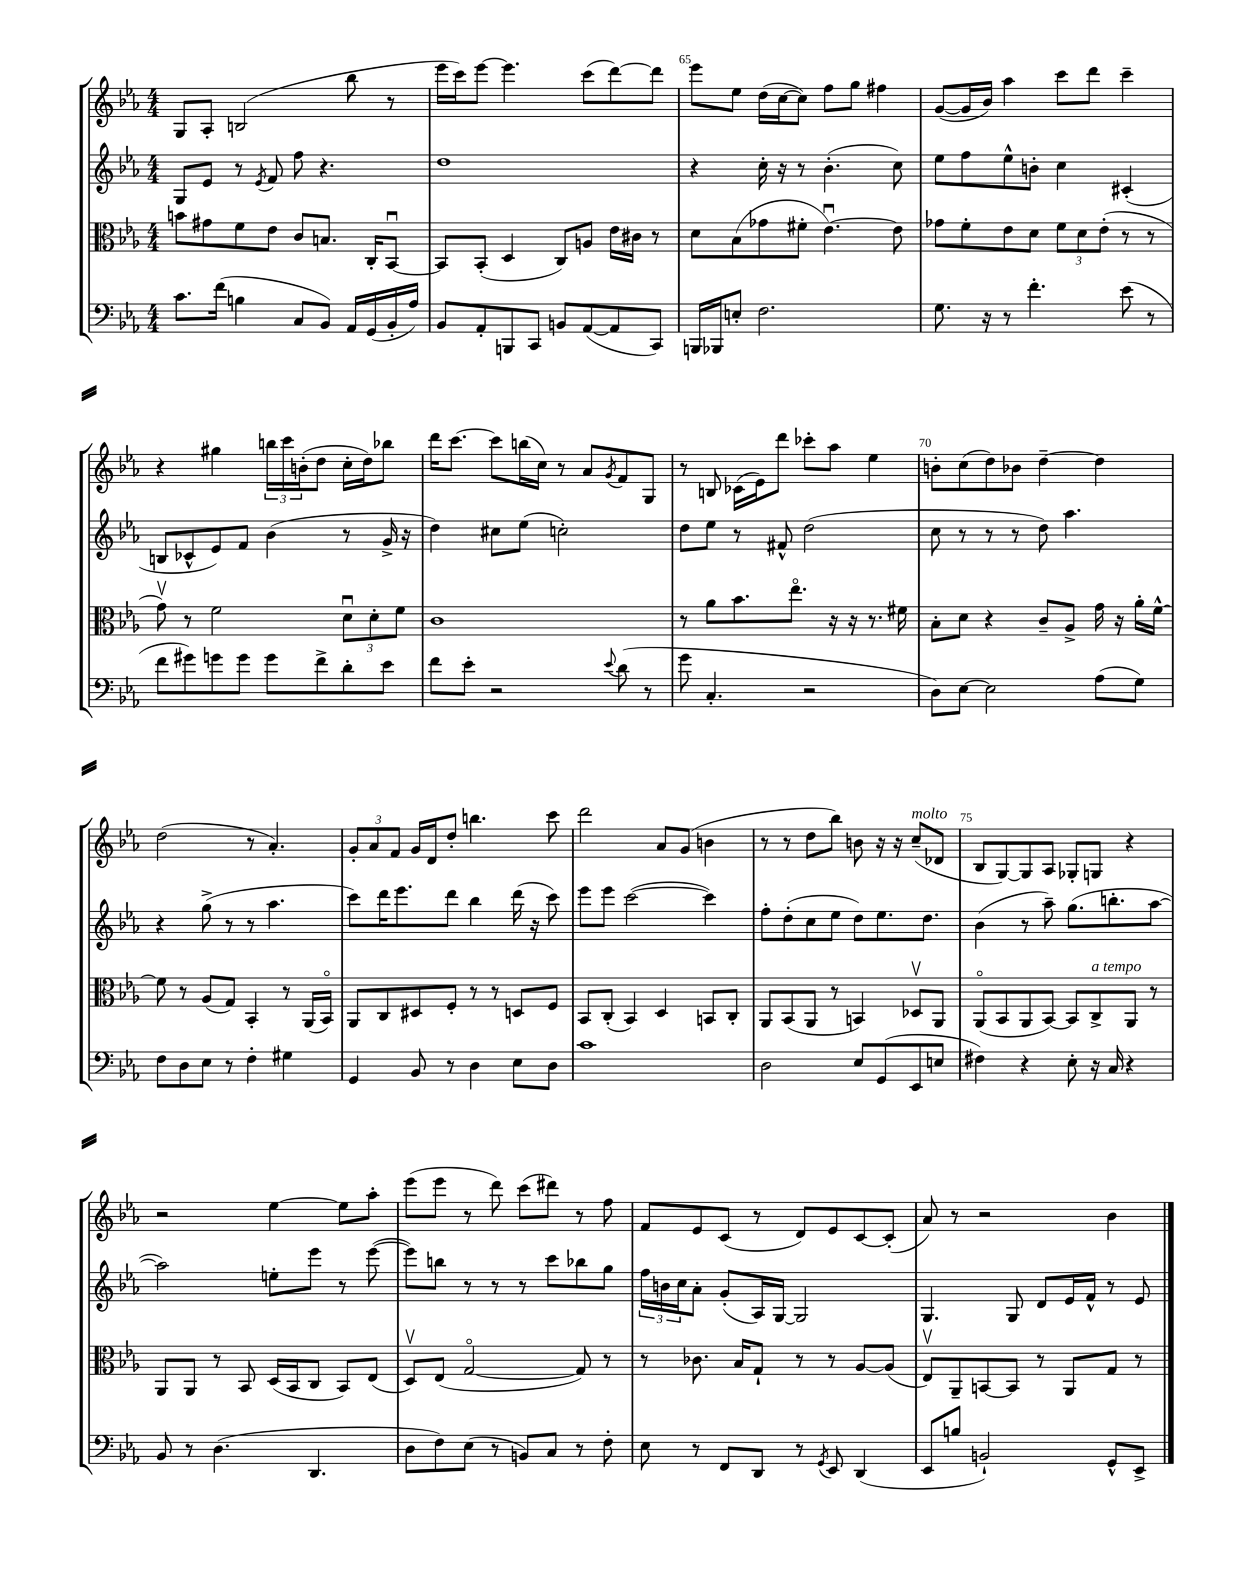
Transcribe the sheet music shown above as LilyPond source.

<<
\new StaffGroup <<
\new Staff = "s0" {
    \clef treble \key ees \major \numericTimeSignature \time 4/4
    g8 aes8-. b2( bes''8 r8 |
    ees'''16 c'''16) ees'''8~ ees'''4. c'''8( d'''8~) d'''8 |
    ees'''8 ees''8 d''16( c''16~ c''8) f''8 g''8 fis''4 |
    g'8~( g'16 bes'16) aes''4 c'''8 d'''8 c'''4-- |
    r4 gis''4 \tuplet 3/2 { b''16 c'''16 b'16-.( } d''8 c''16-. d''16) bes''8 |
    d'''16 c'''8.~ c'''8 b''16( c''16) r8 aes'8 \acciaccatura { g'8 } f'8 g8 |
    r8 b8 ces'16( ees'16) d'''8 ces'''8-. aes''8 ees''4 |
    b'8-. c''8( d''8) bes'8 d''4~-- d''4 |
    d''2( r8 aes'4.-.) |
    \tuplet 3/2 { g'8-. aes'8 f'8 } g'16 d'16 d''8-. b''4. c'''8 |
    d'''2 aes'8 g'8( b'4 |
    r8 r8 d''8 bes''8) b'8 r16 r16 c''8--^\markup { \italic "molto" }( des'8 |
    bes8 g8~) g8 aes8 ges8-. g8 r4 |
    r2 ees''4~ ees''8 aes''8-. |
    ees'''8( ees'''8 r8 d'''8) c'''8( dis'''8) r8 f''8 |
    f'8 ees'8 c'8( r8 d'8) ees'8 c'8~ c'8-.( |
    aes'8) r8 r2 bes'4 \bar "|." |
}
\new Staff = "s1" {
    \clef treble \key ees \major \numericTimeSignature \time 4/4
    g8 ees'8 r8 \acciaccatura { ees'8 } f'8 f''8 r4. |
    d''1 |
    r4 c''16-. r16 r8 bes'4.-.( c''8) |
    ees''8 f''8 ees''8-^ b'8-. c''4 cis'4-.( |
    b8 ces'8-^ ees'8) f'8 bes'4( r8 g'16-> r16 |
    d''4) cis''8 ees''8( c''2-.) |
    d''8 ees''8 r8 fis'8-^ d''2( |
    c''8 r8 r8 r8 d''8) aes''4. |
    r4 g''8->( r8 r8 aes''4. |
    c'''8) d'''16 ees'''8. d'''8 bes''4 d'''16( r16 c'''8) |
    ees'''8 ees'''8 c'''2~( c'''4) |
    f''8-. d''8-.( c''8 ees''8 d''8) ees''8. d''8. |
    bes'4( r8 aes''8--) g''8.( b''8.-. aes''8~ |
    aes''2) e''8-. ees'''8 r8 ees'''8~( |
    ees'''8) b''8 r8 r8 r8 c'''8 bes''8 g''8 |
    \tuplet 3/2 { f''16 b'16 c''16 } aes'8-. g'8-.( aes16) g16~ g2 |
    g4. g8 d'8 ees'16 f'16-^ r8 ees'8 \bar "|." |
}
\new Staff = "s2" {
    \clef alto \key ees \major \numericTimeSignature \time 4/4
    b'8 gis'8 f'8 ees'8 c'8 b8. c16-. bes,8~\downbow |
    bes,8 bes,8-.( d4 c8) a8 ees'16 cis'16 r8 |
    d'8 bes8( ges'8 fis'8-. ees'4.~\downbow) ees'8 |
    ges'8 f'8-. ees'8 d'8 \tuplet 3/2 { f'8 d'8 ees'8-.( } r8 r8 |
    g'8\upbow) r8 f'2 \tuplet 3/2 { d'8\downbow d'8-. f'8 } |
    c'1 |
    r8 aes'8 bes'8. ees''8.\flageolet r16 r16 r8. fis'16 |
    bes8-. d'8 r4 c'8-- aes8-> g'16 r16 aes'16-. f'16~-^ |
    f'8 r8 aes8( g8) bes,4-. r8 aes,16( bes,16\flageolet) |
    aes,8 c8 dis8 f8-. r8 r8 d8 f8 |
    bes,8 c8-.( bes,4) d4 b,8 c8-. |
    aes,8 bes,8( aes,8 r8 b,4) des8\upbow aes,8 |
    aes,8\flageolet( bes,8 aes,8 bes,8~) bes,8 c8->^\markup { \italic "a tempo" } aes,8 r8 |
    aes,8 aes,8 r8 bes,8 d16( bes,16 c8 bes,8) ees8( |
    d8\upbow) ees8( g2~\flageolet g8) r8 |
    r8 ces'8. bes16 g8-! r8 r8 aes8~ aes8( |
    ees8\upbow) aes,8-- b,8~ b,8 r8 aes,8 g8 r8 \bar "|." |
}
\new Staff = "s3" {
    \clef bass \key ees \major \numericTimeSignature \time 4/4
    c'8. f'16( b4 c8 bes,8) aes,16 g,16( bes,16-. aes16) |
    bes,8 aes,8-. b,,8 c,8 b,8 aes,8~( aes,8 c,8) |
    b,,16 bes,,16 e8-. f2. |
    g8. r16 r8 f'4.-. ees'8( r8 |
    f'8 gis'8) g'8 g'8 g'8 f'8-> d'8-. ees'8 |
    f'8 ees'8-. r2 \appoggiatura { ees'8 } d'8( r8 |
    g'8 c4.-. r2 |
    d8) ees8~ ees2 aes8( g8) |
    f8 d8 ees8 r8 f4-. gis4 |
    g,4 bes,8 r8 d4 ees8 d8 |
    c'1 |
    d2 ees8 g,8( ees,8 e8 |
    fis4) r4 ees8-. r16 c16 r4 |
    bes,8 r8 d4.( d,4. |
    d8 f8) ees8( r8 b,8) c8 r8 f8-. |
    ees8 r8 f,8 d,8 r8 \acciaccatura { g,8 } ees,8 d,4( |
    ees,8 b8 b,2-!) g,8-^ ees,8-> \bar "|." |
}
>>
>>
\layout { \context { \Score currentBarNumber = #63 \override BarNumber.break-visibility = ##(#f #t #t) barNumberVisibility = #(every-nth-bar-number-visible 5) } }
